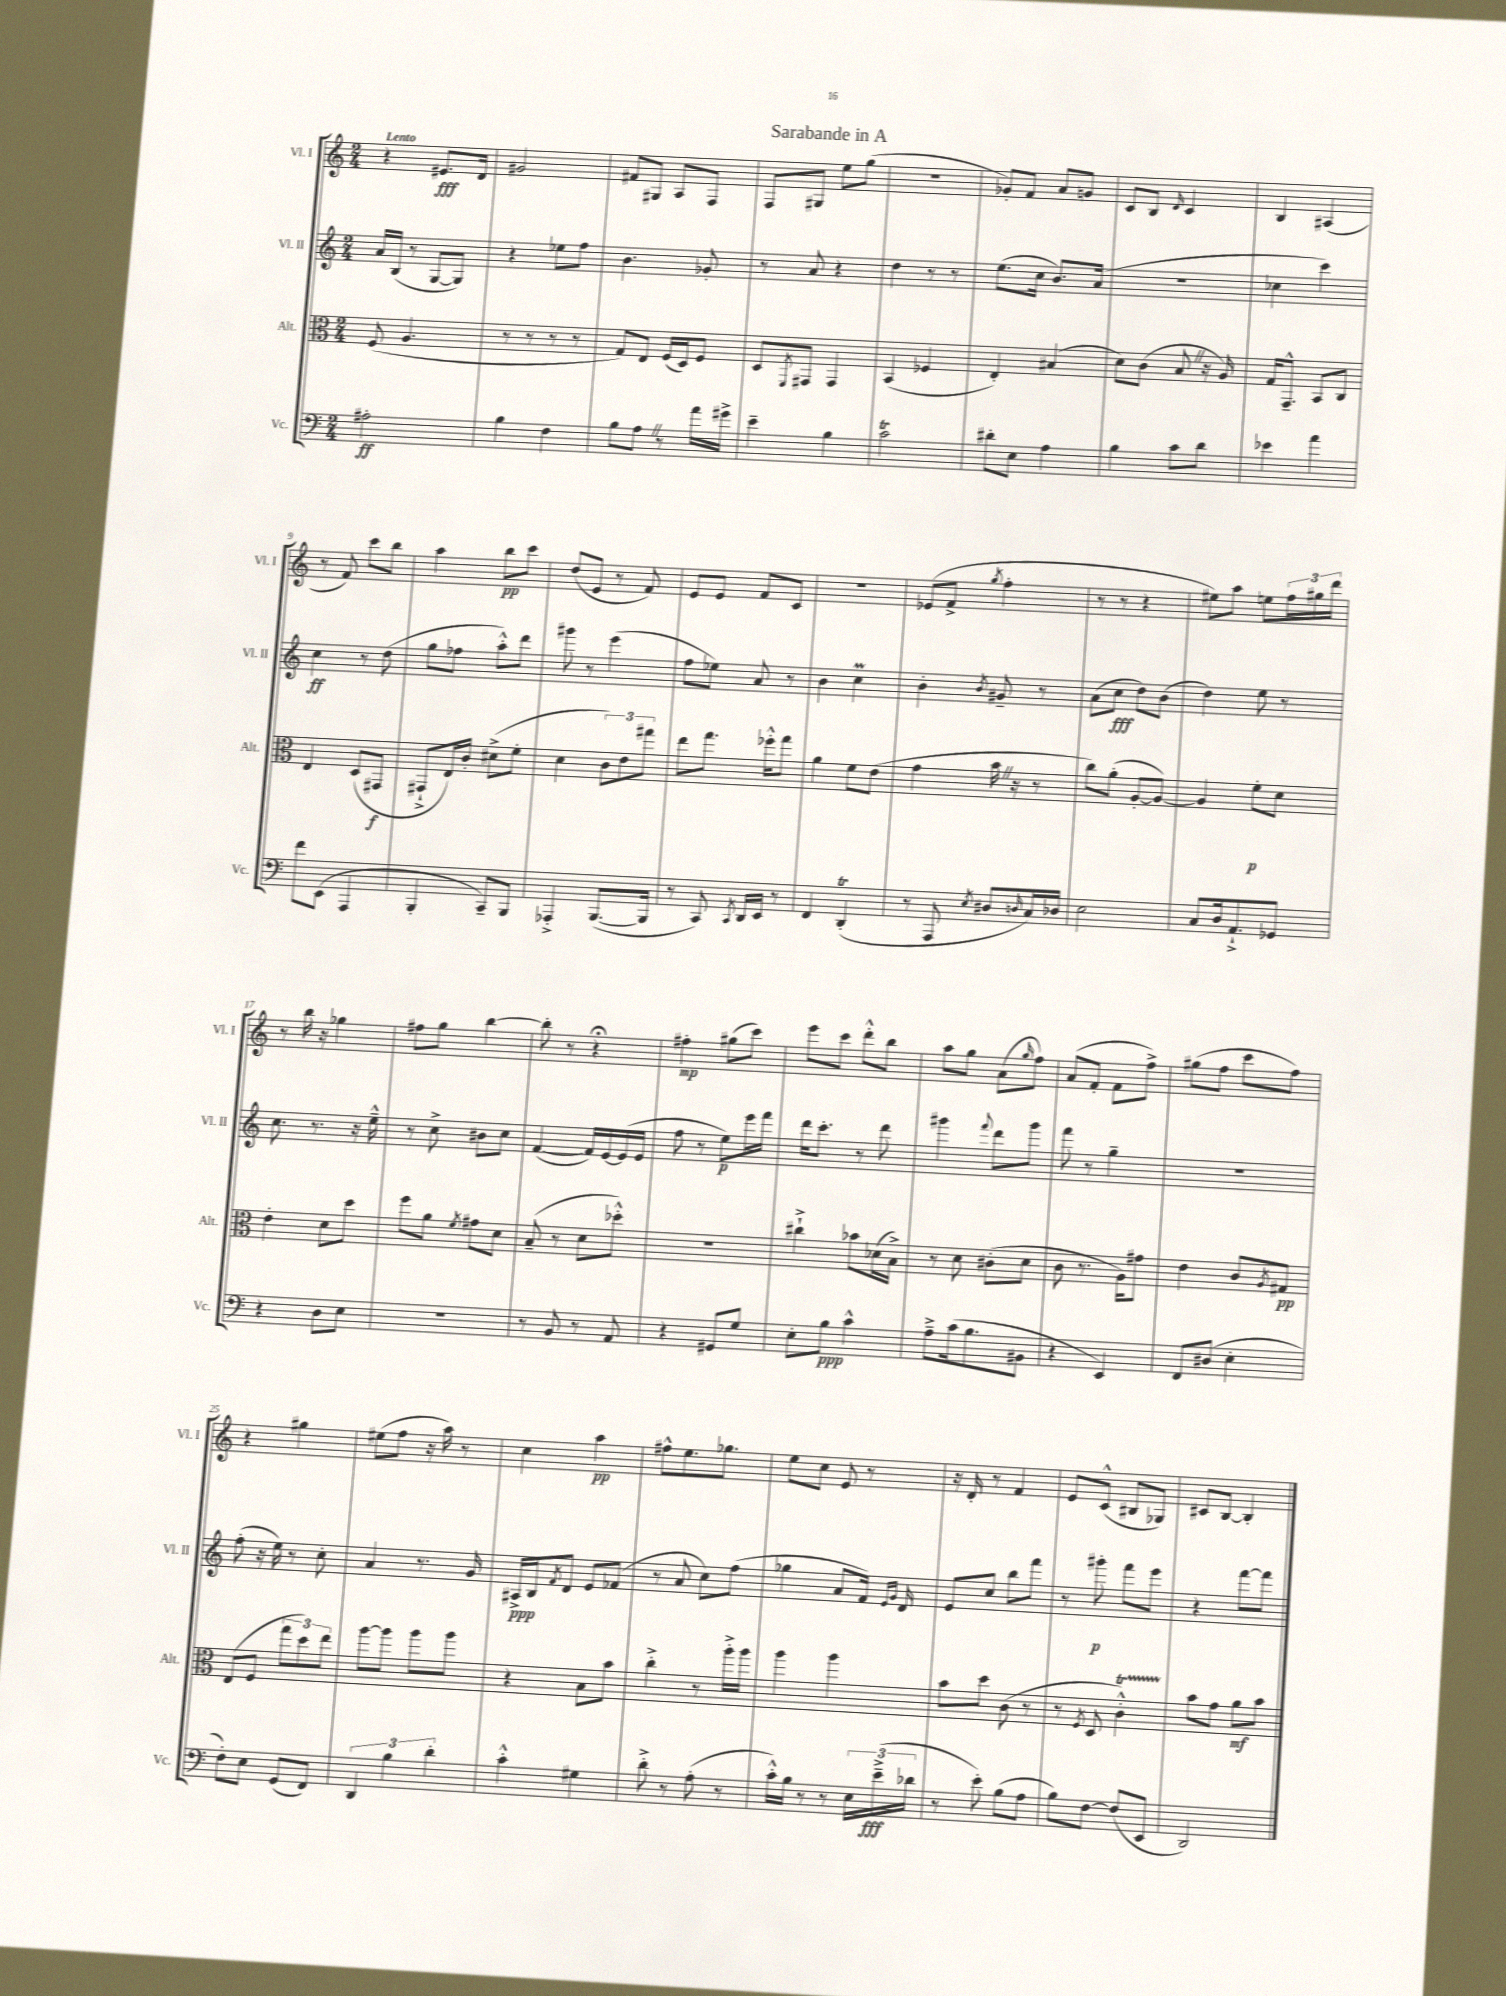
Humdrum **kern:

**kern	**kern	**kern	**kern
*staff4	*staff3	*staff2	*staff1
*clefF4	*clefC3	*clefG2	*clefG2
*k[]	*k[]	*k[]	*k[]
*M2/4	*M2/4	*M2/4	*M2/4
2A#'\	(8F/	16a/LL	4r
.	.	(16B/JJ	.
.	4.A/	8r	.
.	.	[8G/L	8.e#/L
.	.	8G/]J)	.
.	.	.	16d/Jk
=	=	=	=
4B\	8r	4r	2g#/
.	8r	.	.
4F\	8r	8ee-\L	.
.	8r	8ff\J	.
=	=	=	=
8B\L	8G/L)	4.b\	8f#/L
8A\J	8E/J	.	8G#/J
8r	(16F/LL	.	8A/L
.	16D/J)	.	.
16a\LL	8F/J	8g-'/	8F/J
16g#^\JJ	.	.	.
=	=	=	=
4e~\	8D/L	8r	8F/L
.	8qFF/	.	.
.	8GG#/J	8a/	8G#/J
4B\	4GG#/	4r	8ee\L
.	.	.	(8gg\J
=	=	=	=
2c\	(4BB/	4dd\	2r
.	4F-/	8r	.
.	.	8r	.
=	=	=	=
8d#'\L	4E'/)	(8.ee\L	8g-'/L)
8E\J	.	.	8f/J
.	.	16cc\Jk	.
4A\	(4B#/	8.b/L)	8a/L
.	.	.	8g/J
.	.	(16a/Jk	.
=	=	=	=
4B\	8d\L)	2r	8c/L
.	(8c\J	.	8B/J
.	.	.	16qqd/
8c\L	8B/	.	4c/
8d\J	16r	.	.
.	16A/)	.	.
=	=	=	=
4e-\	16G/LK	4cc-\	4B/
.	8.GG~^^/J	.	.
4a\	8BB/L	4ccc\)	(4A#/
.	8C/J	.	.
=	=	=	=
8f\L	4E/	4cc\	8r
(8EE\J	.	.	8f/)
4AAA/	(8D/L	8r	8ccc\L
.	8GG#/J	(8dd\	8bb\J
=	=	=	=
4BBB'/	8GG#`^/L	8gg\L	4aa\
.	16E/L)	8ff-\J	.
.	16c'/JJ	.	.
8CC~/L)	(8d#^\L	8aa'^^\L)	8bb\L
8BBB/J	8f'\J	8ddd\J	8ccc\J
=	=	=	=
4AAA-'^/	4d\	8ggg#\	(8dd/L
.	.	8r	8e/J
([8.BBB/L	12c\L)	(4eee\	8r
.	12e\	.	.
.	.	.	8f/)
.	12gg#\J	.	.
16BBB/]Jk	.	.	.
=	=	=	=
8r	8ee\L	8ff\L	8e/L
8CC/)	8.gg\J	8ee-\J)	8e/J
8qCC/	.	.	.
16DD/LL	.	8a/	8f/L
16EE/JJ	16ff-'^^\LK	.	.
8r	8gg\J	8r	8c/J
=	=	=	=
4FF/	4a\	4b\	2r
(4DD'/	8f\L	4cc\	.
.	(8e\J	.	.
=	=	=	=
8r	4g\	4b'\	(8e-/L
8AAA/	.	.	8f^/J
8qE/	.	8qb/	8qgg/
8D#/L	16b\	8g#~/	4ff'\
.	16r	.	.
16qqD/	.	.	.
16C/L)	8r	8r	.
16D-/JJ	.	.	.
=	=	=	=
2E\	8cc\L)	(8a\L	8r
.	(8a'\J	8cc\J	8r
.	[8A'/L	8dd\L)	4r
.	8A/_J)	(8b\J	.
=	=	=	=
8C/L	4A/]	4dd\)	8ee#\L)
16D/k	.	.	8aa\J
8.AA`^/	.	.	.
.	8f'\L	8ee\	8ee\L
8GG-/J	8d\J	8r	24ff\L
.	.	.	24gg#\
.	.	.	24ddd\JJ
=	=	=	=
4r	4e'\	8.cc\	8r
.	.	.	16bb\
.	.	8.r	16r
8D\L	8d\L	.	4gg-\
8E\J	8dd\J	16r	.
.	.	16ee~^^\	.
=	=	=	=
2r	8ff\L	8r	8ff#\L
.	8a\J	8cc^\	8gg\J
.	8qf/	.	.
.	8g#\L	8b#\L	[4bb\
.	8d\J	8cc\J	.
=	=	=	=
8r	(8B~/	([4f/	8bb'\]
8BB/	8r	.	8r
8r	8d\L	16f/]LL)	4r;
.	.	[16e/	.
8AA/	8dd-'^^\J)	(16e/]	.
.	.	16e/JJ	.
=	=	=	=
4r	2r	8ff\	4ff#'\
.	.	8r	.
8GG#/L	.	8ee\L)	(8gg#\L
8G/J	.	16eee\L	8ccc\J)
.	.	16fff\JJ	.
=	=	=	=
8E'\L	4cc#`^\	16ddd\LK	8eee\L
.	.	8.ccc'\J	.
8B\J	.	.	8ccc\J
4c^^\	8b-\L	8r	8ddd'^^\L
.	(16d-\L	8ddd\	8bb\J
.	16B^\JJ)	.	.
=	=	=	=
8A~^\L	8r	4ggg#\	8aa\L
(16c\k	8d\	.	8gg\J
8.B\	.	.	.
.	.	8qqfff/	.
.	(8c#'\L	8ddd\L	(8a\L
.	.	.	16qqgg/
8BB#\J	8d\J	8ggg#\J	8ff\J)
=	=	=	=
4r	8c\	8fff\	(8a/L
.	8.r	8r	8f'/J
4EE/)	.	4gg~\	8f\L
.	16A\LK)	.	.
.	8g#\J	.	8ff^\J)
=	=	=	=
8FF/L	4e\	2r	(8gg#\L
(8D#/J	.	.	8ff\J
4E'\	8c/L	.	8ccc\L
.	8qA/	.	.
.	8G#/J	.	8ff\J)
=	=	=	=
8F'\L)	(8E/L	(8ff'\	4r
8E\J	8F/J	16r	.
.	.	16ee\)	.
(8GG/L	12gg\L	8r	4gg#\
.	12dd\)	.	.
8FF/J)	.	8cc'\	.
.	12ee\J	.	.
=	=	=	=
6DD/	[8aa\L	4a/	(8ee#\L
.	8aa\]J	.	8ff\J
6B\	.	.	.
.	8aa\L	8.r	16r
.	.	.	16aa\)
6d'\	.	.	.
.	8aa\J	.	8r
.	.	16g/	.
=	=	=	=
4c'^^\	4r	16A#^/LL	4cc\
.	.	16B/J	.
.	.	8qf/	.
.	.	8d/J	.
4G#\	8B\L	8e/L	4aa\
.	8b\J	(8f-/J	.
=	=	=	=
8d'^\	4cc'^\	8r	8ff#^^\L
8r	.	8a/	8.ee\
(8A'\	8r	8cc\L)	.
.	.	.	8.gg-\J
8r	16aa'^\LL	(8ff\J	.
.	16aa\JJ	.	.
=	=	=	=
16c'^^\LL)	4aa\	4gg-\	8ee\L
16B\JJ	.	.	.
8r	.	.	8cc\J
8r	4aa\	8a/L	8e/
24E\LL	.	16f/Jk)	8r
(24e~^\	.	.	.
.	.	16qqe/LL	.
.	.	16qqg/JJ	.
.	.	16d/	.
24d-\JJ	.	.	.
=	=	=	=
8r	8b\L	8e/L	16r
.	.	.	16d'/
8e'\)	8dd\J	8cc/J	8r
(8B\L	(8c\	8bb\L	4f/
8A\J	8r	8fff\J	.
=	=	=	=
8B\L)	8r	8r	8e/L
.	8qF/	.	.
[8F\J	8D/	8ggg#'\	(8c^^/J
(8F/]L	4c'^^\)	8fff\L	8B#/L
8EE/J	.	8eee\J	8G-/J)
=	=	=	=
2DD/)	8b\L	4r	8c#/L
.	8g\J	.	[8B/J
.	8a\L	[8fff\L	4B'/]
.	8b\J	8fff\]J	.
==	==	==	==
*-	*-	*-	*-
